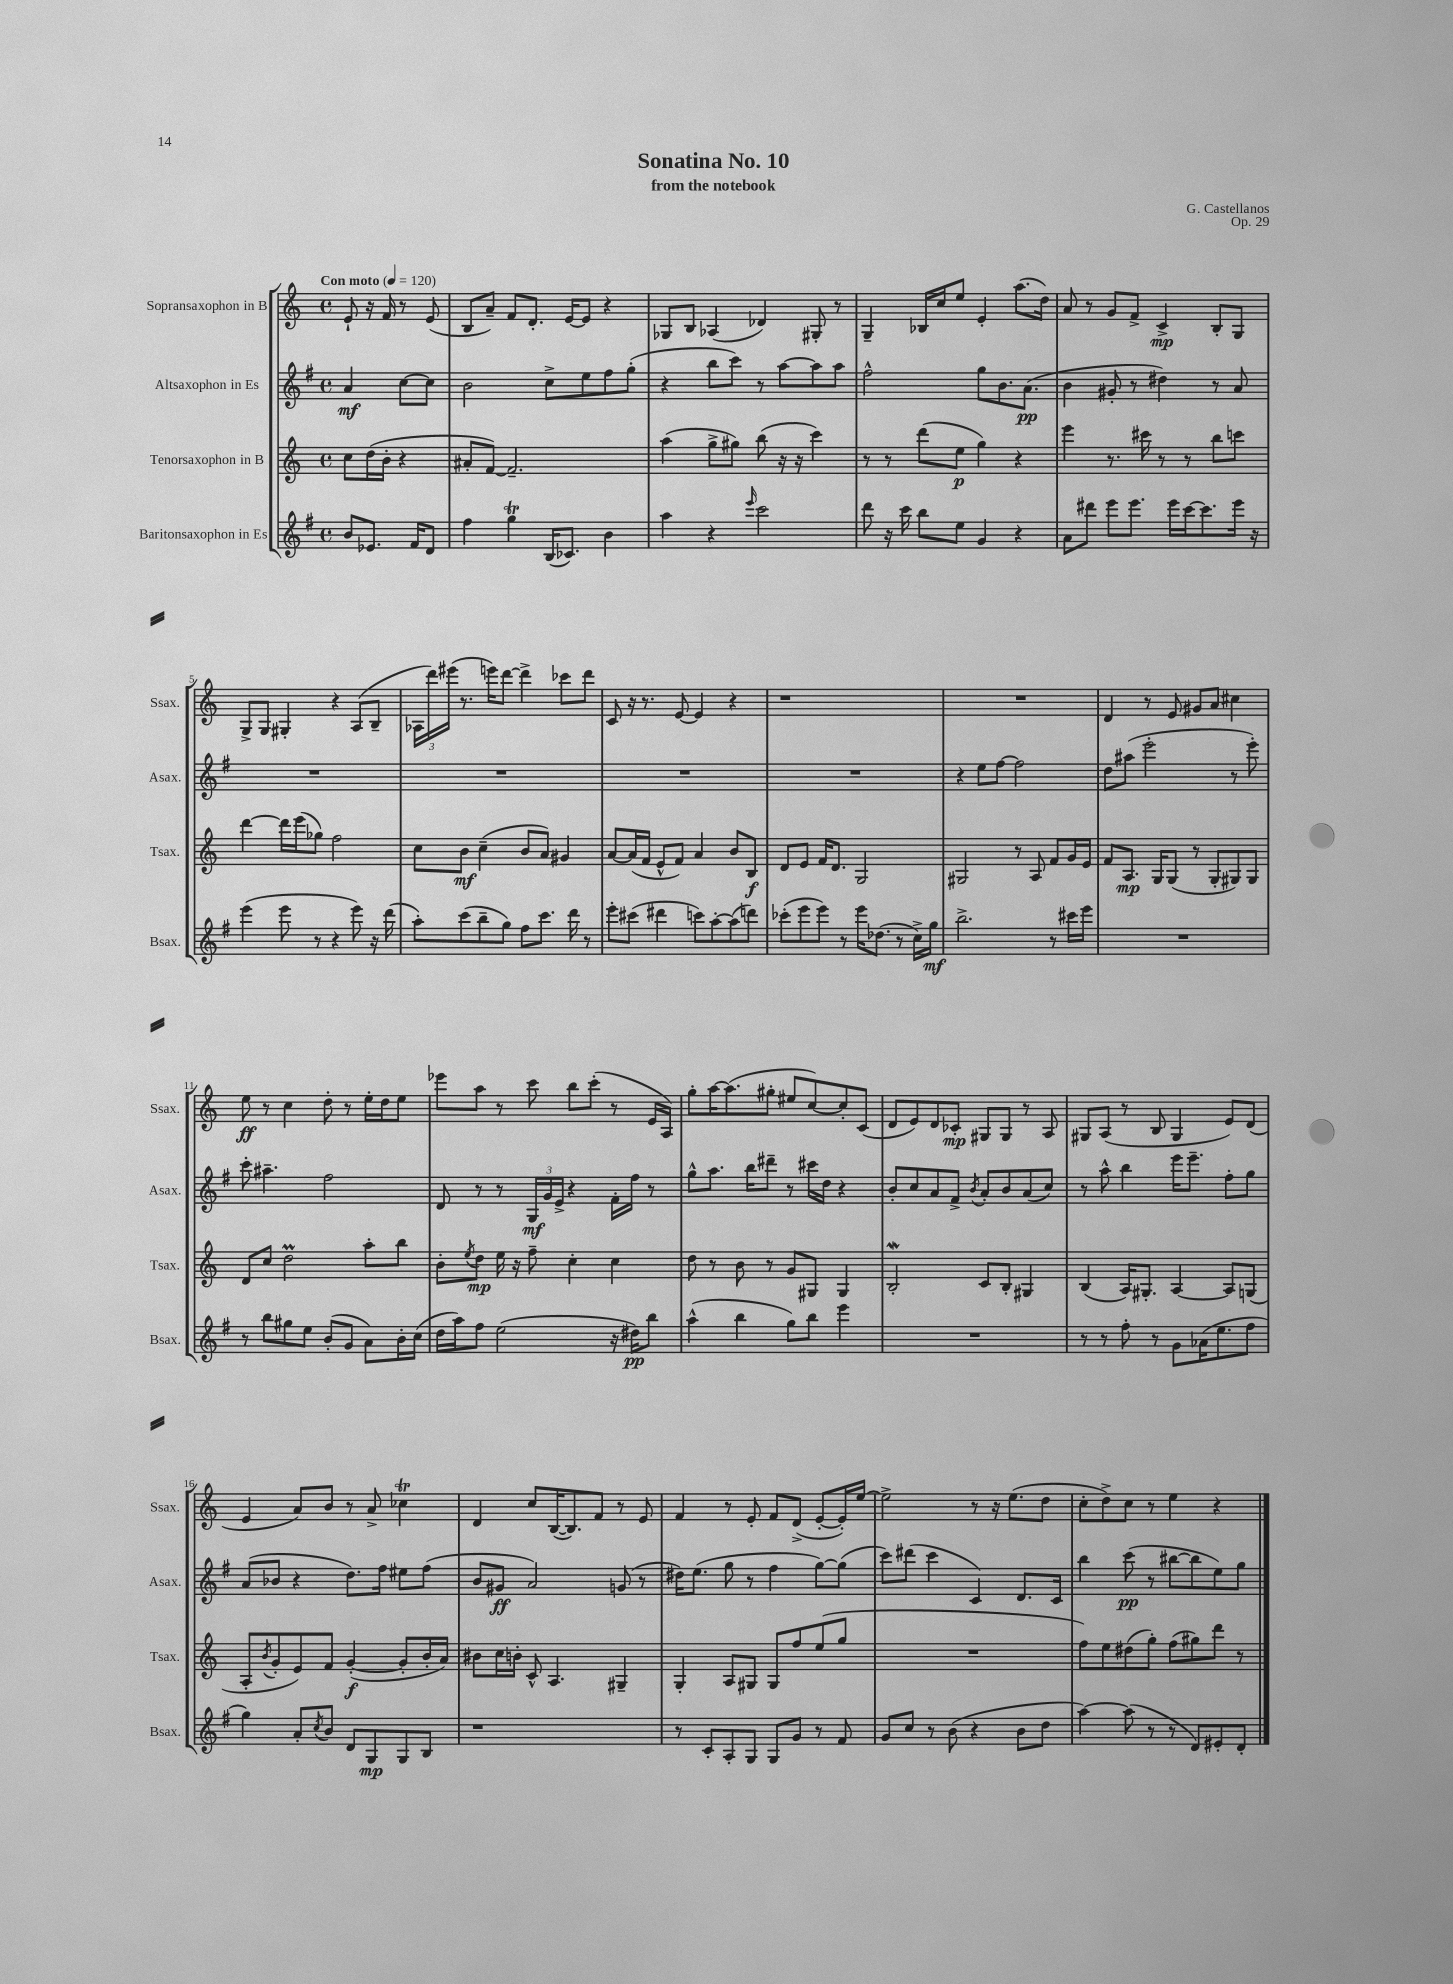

**kern	**kern	**kern	**kern
*staff4	*staff3	*staff2	*staff1
*clefG2	*clefG2	*clefG2	*clefG2
*k[f#]	*k[]	*k[f#]	*k[]
*M4/4	*M4/4	*M4/4	*M4/4
*met(c)	*met(c)	*met(c)	*met(c)
*MM120	*MM120	*MM120	*MM120
8b	8cc	4a	8e`
8.e-	(16dd	.	16r
.	16b'	.	16f
.	4r	[8cc	8r
16f#	.	.	.
8d	.	8cc]	(8e
=	=	=	=
4ff#	8a#'	2b	8B
.	[8f)	.	8a~)
4gg	2.f~]	.	8f
.	.	.	8.d'
(16B	.	8cc^	.
8.c-)	.	.	[16e
.	.	8ee	8e]
4b	.	8ff#	4r
.	.	(8gg'	.
=	=	=	=
4aa	(4aa	4r	8G-
.	.	.	8B
4r	8gg^	8bb	(4A-
.	8gg#)	8ccc)	.
16qqeee	.	.	.
2ccc	(8bb	8r	4d-)
.	16r	[8aa	.
.	16r	.	.
.	4ccc)	8aa]	8G#'
.	.	8aa	8r
=	=	=	=
8ddd	8r	2ff#^^	4G~
16r	8r	.	.
16ccc	.	.	.
8bb	(8ddd	.	16B-
.	.	.	16cc
8ee	8ee	.	8ee
4g	4gg)	8gg	4e'
.	.	8.b	.
4r	4r	.	(8.aa
.	.	(8.a	.
.	.	.	16dd)
=	=	=	=
8a	4eee	4b	8a
8ddd#	.	.	8r
8eee	8.r	8g#'	8g
8.eee	.	8r	8f^
.	16ccc#	.	.
.	8r	4dd#)	4c^
16eee	.	.	.
[16ccc	8r	.	.
8.ccc]	.	.	.
.	8bb	8r	8B'
16eee	8ccc	8a	8G
16r	.	.	.
=	=	=	=
(4eee	[4ddd	1r	8G^
.	.	.	8G
8eee	16ddd]	.	4G#'
.	(16eee	.	.
8r	8gg-)	.	.
4r	2ff	.	4r
8eee)	.	.	(8A
16r	.	.	8B~
(16ddd	.	.	.
=	=	=	=
8aa')	8cc	1r	24A-
.	.	.	24ddd)
.	.	.	(24eee#
(8ccc	8b	.	8.r
8bb~	(4cc~	.	.
.	.	.	16eee)
8gg)	.	.	[8ddd
8ff#	8b	.	4ddd^]
8.ccc	8a)	.	.
.	4g#	.	8ccc-
16ddd	.	.	.
8r	.	.	8ddd
=	=	=	=
8eee'	[8a	1r	8c
(8ccc#	(16a]	.	16r
.	16f	.	8.r
4ddd#	8e^^	.	.
.	8f)	.	[8e
8ccc)	4a	.	4e]
[8aa'	.	.	.
(8aa]	8b	.	4r
8ddd)	8B	.	.
=	=	=	=
(8ccc-'	8d	1r	1r
8eee	8e	.	.
8eee)	16f	.	.
.	8.d	.	.
8r	.	.	.
16eee	2G	.	.
(8.dd-	.	.	.
8r	.	.	.
16cc^)	.	.	.
16gg	.	.	.
=	=	=	=
2.bb^	2G#	4r	1r
.	.	8ee	.
.	.	[8ff#	.
.	8r	2ff#]	.
.	8A	.	.
8r	8f	.	.
16ccc#	16g	.	.
16eee	16e	.	.
=	=	=	=
1r	8f	8dd	4d
.	8.A	(8aa#	.
.	.	2eee'	8r
.	16G	.	.
.	(8G	.	8e
.	8r	.	8g#
.	8G'	.	8a
.	8G#)	8r	4cc#
.	8G#	8eee')	.
=	=	=	=
8r	8d	8ccc'	8ee
8bb	8cc	4.aa#~	8r
8gg#	2dd	.	4cc
8ee	.	.	.
(8b'	.	2ff#	8dd'
8g	.	.	8r
8a)	8aa'	.	16ee'
.	.	.	16dd
16b'	8bb	.	8ee
(16cc	.	.	.
=	=	=	=
16dd	8b'	8d	8eee-
16aa)	.	.	.
.	8qee	.	.
8ff#	8dd	8r	8aa
(2ee	16ee	8r	8r
.	16r	.	.
.	8ff~	24G	8ccc
.	.	24g	.
.	.	24e^	.
.	4cc'	4r	8bb
.	.	.	(8ccc'
16r	4cc	16f#'	8r
16dd#)	.	16ff#	.
8bb	.	8r	16e
.	.	.	16A)
=	=	=	=
(4aa^^	8dd	8gg^^	8gg'
.	8r	8.aa	[16aa
.	.	.	(8.aa]
4bb	8b	.	.
.	.	16bb	.
.	8r	8ddd#~	8gg#'
8gg)	8g	8r	8ee#
8bb	8G#	16ccc#	[8cc)
.	.	16dd	.
4eee	4G#	4r	8cc']
.	.	.	(8c
=	=	=	=
1r	2B'	8b'	8d
.	.	8cc	8e)
.	.	8a	8d
.	.	8f#^	8c-'
.	.	8qb	.
.	8c	8a'	8G#
.	8B'	8b	8G#
.	4G#	(8a	8r
.	.	8cc)	8A
=	=	=	=
8r	(4B	8r	8G#
8r	.	8aa^^	(8A
8ff#'	16A)	4bb	8r
.	8.G#'	.	.
8r	.	.	8B
8g	[4A	16eee	4G#
.	.	8.eee~	.
(16a-	.	.	.
8.ee	.	.	.
.	8A]	8ff#'	8e)
8ff#	(8G	8gg	(8d
=	=	=	=
4gg)	8A'	(8a	4e
.	8qb	.	.
.	8g'	8b-	.
8a'	8e)	4r	8a)
8qcc	.	.	.
8b	8f	.	8b
8d	([4g'	8.dd)	8r
8G	.	.	8a^
.	.	16ff#	.
8G	8g']	8ee#	4cc-
8B	16b'	(8ff#	.
.	16a)	.	.
=	=	=	=
1r	8b#	8b	4d
.	16cc	8g#	.
.	16b'	.	.
.	8c^^	2a)	8cc
.	4.A	.	([16B
.	.	.	8.B])
.	.	.	8f
.	4G#~	(8g	8r
.	.	8r	8e
=	=	=	=
8r	4G'	16dd#)	4f
.	.	(8.ee	.
8c'	.	.	.
8A'	8A	8gg	8r
8G	8G#	8r	8e'
8G	8G#	4ff#	8f
8g	8ff	.	(8d^
8r	(8ee	[8gg)	[8e'
8f#	8gg	(8gg]	16e'])
.	.	.	[16ee
=	=	=	=
8g	1r	8ccc)	2ee^]
8cc	.	(8ddd#	.
8r	.	4ccc	.
(8b	.	.	.
4r	.	4c)	8r
.	.	.	16r
.	.	.	(8.ee
8b	.	8.d	.
8dd	.	.	8dd
.	.	16c	.
=	=	=	=
[4aa)	8ff)	4bb	8cc'
.	8ee	.	8dd^)
(8aa]	(8dd#	(8ccc	8cc
8r	8gg')	8r	8r
8r	(8ff	[8bb#	4ee
8d)	8gg#)	8bb#]	.
8e#'	8ddd	8ee)	4r
8d'	8r	8gg	.
==	==	==	==
*-	*-	*-	*-
